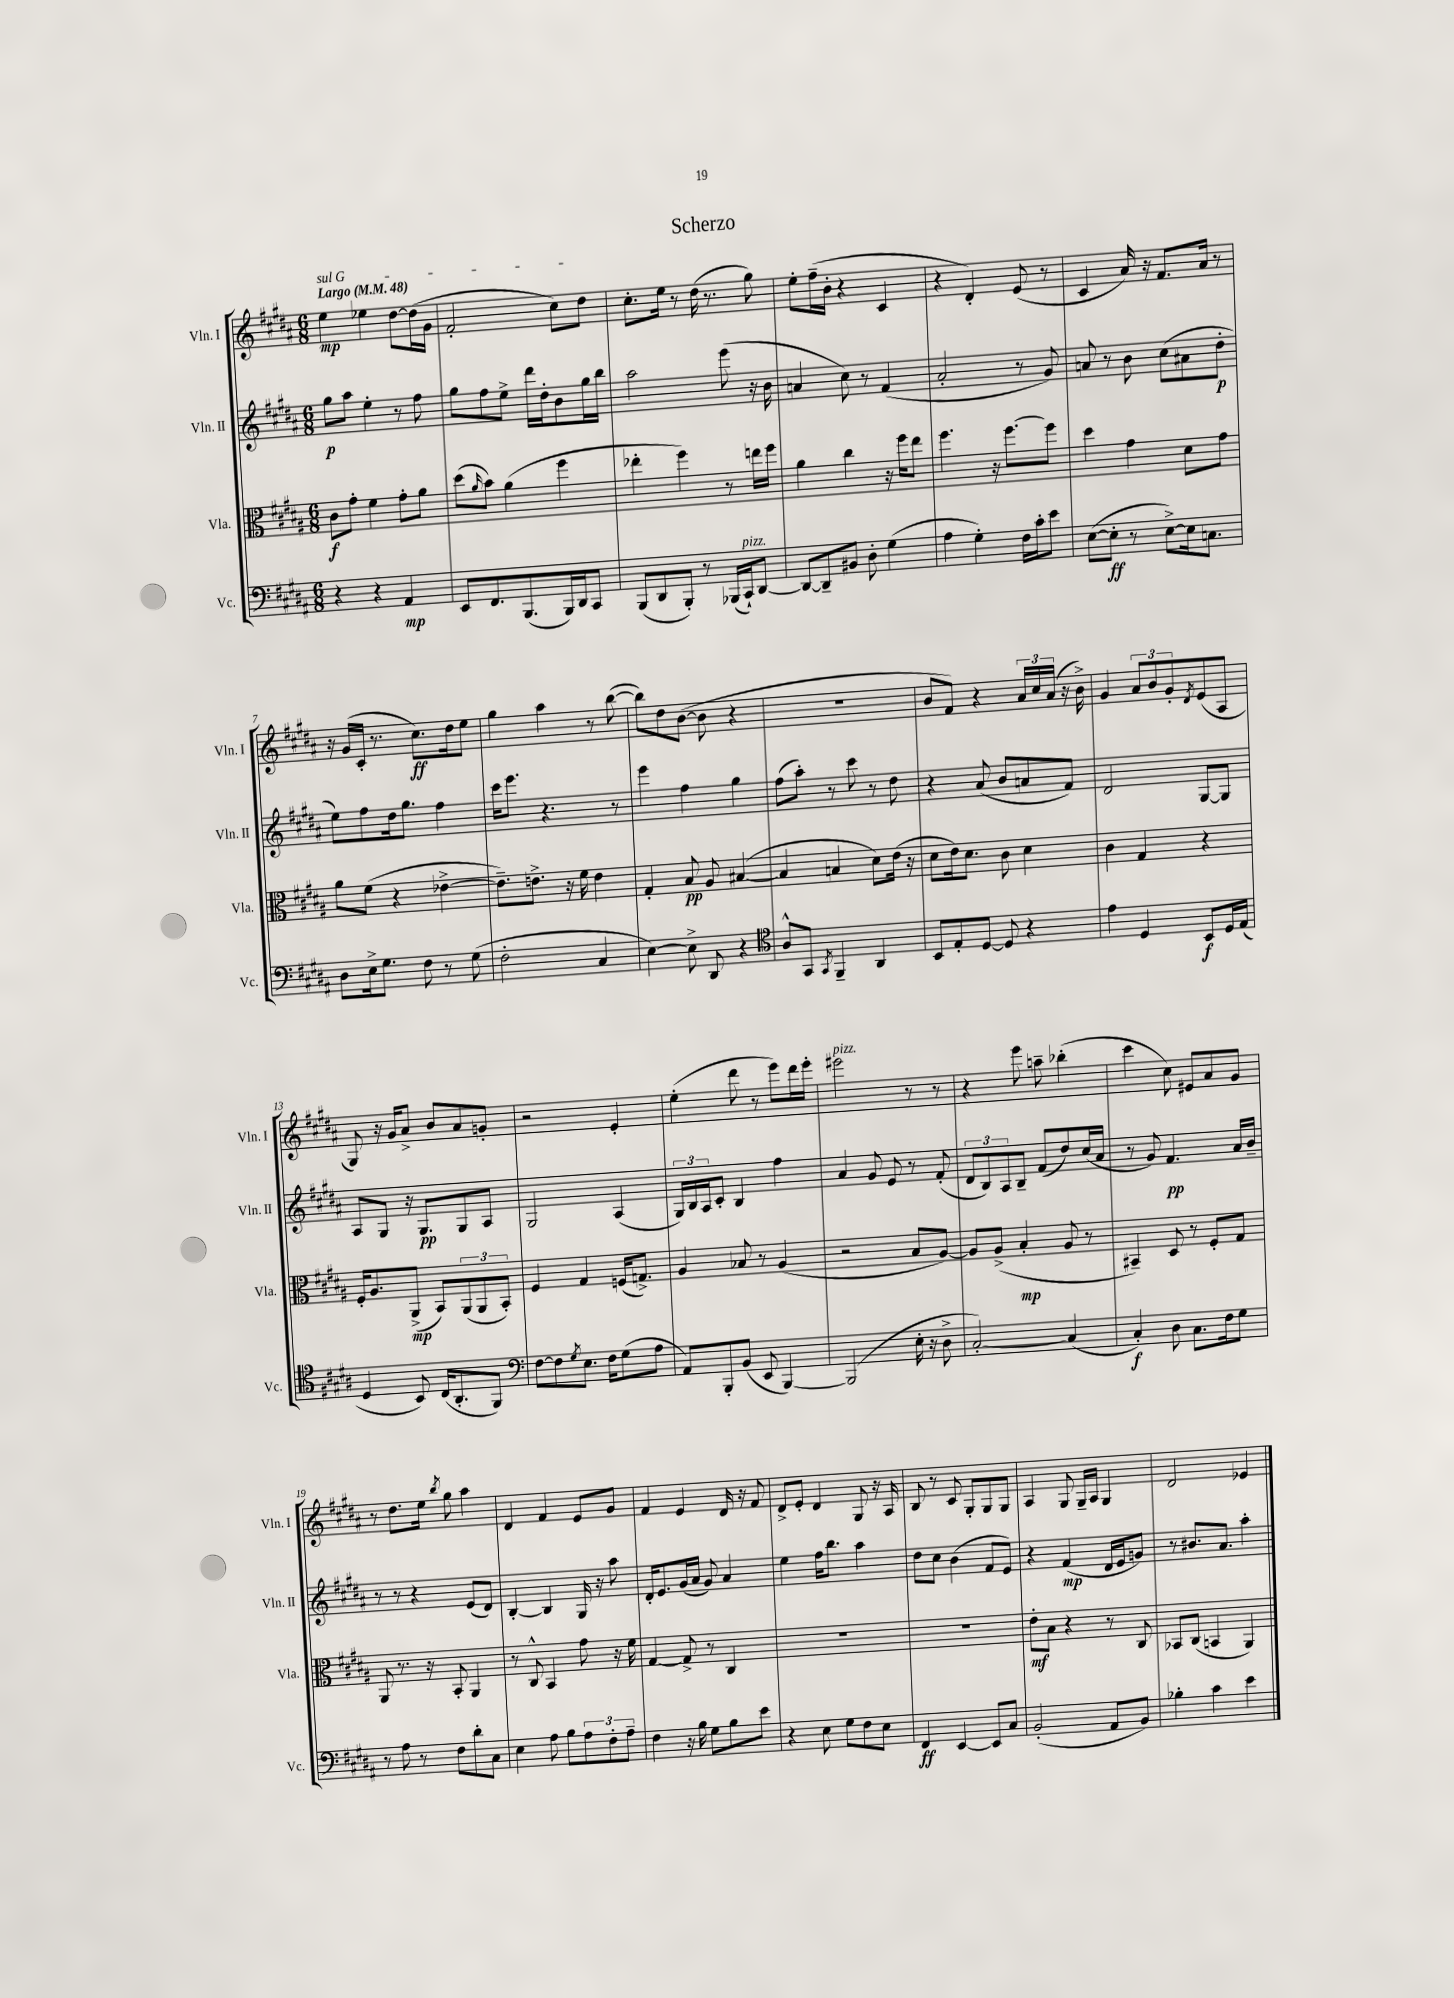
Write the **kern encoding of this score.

**kern	**dynam	**kern	**dynam	**kern	**dynam	**kern	**dynam
*part4	*part4	*part3	*part3	*part2	*part2	*part1	*part1
*staff4	*staff4	*staff3	*staff3	*staff2	*staff2	*staff1	*staff1
*I"Vc.	*	*I"Vla.	*	*I"Vln. II	*	*I"Vln. I	*
*I'Vc.	*	*I'Vla.	*	*I'Vln. II	*	*I'Vln. I	*
*clefF4	*	*clefC3	*	*clefG2	*	*clefG2	*
*k[f#c#g#d#a#]	*	*k[f#c#g#d#a#]	*	*k[f#c#g#d#a#]	*	*k[f#c#g#d#a#]	*
*M6/8	*	*M6/8	*	*M6/8	*	*M6/8	*
*MM48	*	*MM48	*	*MM48	*	*MM48	*
=1	=1	=1	=1	=1	=1	=1	=1
!	!	!	!	!	!	!LO:TX:a:B:t=Largo	!
!	!	!	!	!	!	!LO:TX:a:i:t=sul G	!
4r	.	8c#\L	f	8gg#\L	p	4ee\	mp
.	.	8g#'\J	.	8aa#\J	.	.	.
4r	.	4f#\	.	4ee'\	.	4ee-X\	.
4AA#/	mp	8g#'\L	.	8r	.	[8dd#\L	.
.	.	8a#\J	.	8ff#\	.	(16dd#\L]	.
.	.	.	.	.	.	16g#\JJ	.
=2	=2	=2	=2	=2	=2	=2	=2
8EE/L	.	(8dd#\L	.	8gg#\L	.	2f#'/	.
.	.	16qqa#/	.	.	.	.	.
8.FF#/	.	8b\J)	.	8ff#\	.	.	.
.	.	(4a#\	.	8ee^\J	.	.	.
(8.BBB/	.	.	.	.	.	.	.
.	.	.	.	16ddd#\LL	.	.	.
.	.	.	.	16dd#'\J	.	.	.
16BBB/L)	.	4ff#\	.	8b\	.	8cc#\L)	.
16DD#/J	.	.	.	.	.	.	.
8CC#/J	.	.	.	16gg#\L	.	8dd#\J	.
.	.	.	.	16bb\JJ	.	.	.
=3	=3	=3	=3	=3	=3	=3	=3
(8BBB/L	.	4ee-X'\	.	2aa#\	.	8.cc#'\L	.
8DD#/	.	.	.	.	.	.	.
.	.	.	.	.	.	16ee\Jk	.
8BBB'/J)	.	4ff#\)	.	.	.	8r	.
8r	.	.	.	.	.	(16dd#\	.
.	.	.	.	.	.	8.r	.
(16BBB-X/LL	.	8r	.	(8eee\	.	.	.
!LO:TX:a:i:t=pizz.	!	!	!	!	!	!	!
16CC#`/J)	.	.	.	.	.	.	.
[8DD#/J	.	16een\LL	.	16r	.	8gg#\)	.
.	.	16ff#\JJ	.	16b\	.	.	.
=4	=4	=4	=4	=4	=4	=4	=4
8DD#/L_	.	4a#\	.	4an/	.	8ee'\L	.
8DD#~/]	.	.	.	.	.	(16ff#~\L	.
.	.	.	.	.	.	16b'\JJ	.
8BB#X/J	.	4cc#\	.	8cc#\)	.	4r	.
8D#'\	.	.	.	8r	.	.	.
(4G#\	.	16r	.	(4f#/	.	4c#/	.
.	.	16ff#\KL	.	.	.	.	.
.	.	8ee\J	.	.	.	.	.
=5	=5	=5	=5	=5	=5	=5	=5
4A#\	.	4.ff#\	.	2a#'/	.	4r	.
4G#'\)	.	.	.	.	.	4d#'/)	.
.	.	16r	.	.	.	.	.
.	.	[8.ff#\L	.	.	.	.	.
16F#\LL	.	.	.	8r	.	(8e/	.
16c#'\J	.	.	.	.	.	.	.
8e\J	.	8ff#\J]	.	8g#/)	.	8r	.
=6	=6	=6	=6	=6	=6	=6	=6
([8E\L	.	4dd#\	.	8an/	.	4c#/	.
8E'\J]	ff	.	.	8r	.	.	.
8r	.	4g#\	.	8b\	.	16a#/)	.
.	.	.	.	.	.	16r	.
[8E^\L)	.	.	.	(8cc#\L	.	8.f#/L	.
16E\k]	.	8d#\L	.	8a#X\	.	.	.
8.Cn\J	.	.	.	.	.	16a#/Jk	.
.	.	8g#\J	.	8dd#'\J	p	8r	.
!!LO:LB:g=z
=7	=7	=7	=7	=7	=7	=7	=7
8D#\L	.	8a#\L	.	8ee\L)	.	16r	.
.	.	.	.	.	.	(16g#/LL	.
16E^\k	.	(8f#\J	.	8ff#\	.	16c#'/JJ	.
8.G#\J	.	.	.	.	.	8.r	.
.	.	4r	.	16dd#\k	.	.	.
.	.	.	.	8.gg#\J	.	.	.
8F#\	.	.	.	.	.	8.cc#\L)	ff
8r	.	[4e-X^\	.	4ff#\	.	.	.
.	.	.	.	.	.	16dd#\k	.
(8G#\	.	.	.	.	.	8ee\J	.
=8	=8	=8	=8	=8	=8	=8	=8
2F#'\	.	8.e-~\L])	.	16ccc#\KL	.	4gg#\	.
.	.	.	.	8.eee\J	.	.	.
.	.	8.en^\J	.	.	.	.	.
.	.	.	.	4.r	.	4aa#\	.
.	.	16r	.	.	.	.	.
.	.	16f#\	.	.	.	.	.
4C#/	.	4e\	.	.	.	8r	.
.	.	.	.	8r	.	([8bb\	.
=9	=9	=9	=9	=9	=9	=9	=9
[4E\)	.	4G#'/	.	4eee\	.	8bb\L])	.
.	.	.	.	.	.	8dd#\	.
8E^\]	.	8B/	pp	4ff#\	.	([8b\J	.
8DD#/	.	8A#/	.	.	.	8b\]	.
4r	.	([4B#X/	.	4gg#\	.	4r	.
=10	=10	=10	=10	=10	=10	=10	=10
*clefC4	*	*	*	*	*	*	*
8A#^^/L	.	4B#/]	.	(8ff#\L	.	2.r	.
8GG#/J	.	.	.	8aa#'\J)	.	.	.
8qGG#/	.	.	.	.	.	.	.
4FF#~/	.	4Bn/	.	8r	.	.	.
.	.	.	.	8ccc#\	.	.	.
4AA#/	.	8d#\L)	.	8r	.	.	.
.	.	(16e\Jk	.	8dd#\	.	.	.
.	.	16r	.	.	.	.	.
=11	=11	=11	=11	=11	=11	=11	=11
8BB/L	.	8d#\L	.	4r	.	8b/L	.
8E'/	.	16e\k)	.	.	.	8f#/J)	.
.	.	8.d#\J	.	.	.	.	.
[8D#/J	.	.	.	(8a#/	.	4r	.
8D#/]	.	8c#\	.	8b/L	.	.	.
4r	.	4d#\	.	8an/	.	24a#/LL	.
.	.	.	.	.	.	24cc#/	.
.	.	.	.	.	.	(24a#/JJ	.
.	.	.	.	8f#/J)	.	16r	.
.	.	.	.	.	.	16b^\)	.
=12	=12	=12	=12	=12	=12	=12	=12
4e\	.	4c#\	.	2d#/	.	4g#/	.
4D#/	.	4G#/	.	.	.	12a#/L	.
.	.	.	.	.	.	12b/	.
.	.	.	.	.	.	12g#'/	.
.	.	.	.	.	.	8qd#/	.
8BB/L	f	4r	.	[8G#/L	.	(8e/	.
16D#/L	.	.	.	8G#/J]	.	8A#/J	.
(16E/JJ	.	.	.	.	.	.	.
!!LO:LB:g=z
=13	=13	=13	=13	=13	=13	=13	=13
4D#/	.	16F#'/KL	.	8A#/L	.	8G#/)	.
.	.	8.A#/	.	.	.	.	.
.	.	.	.	8G#/J	.	16r	.
.	.	.	.	.	.	16g#/KL	.
8BB/)	.	(8AA#^/J	mp	16r	.	8a#^/J	.
.	.	.	.	8.G#/L	pp	.	.
(16C#/KL	.	8BB/L)	.	.	.	8b/L	.
8.AA#'/	.	.	.	.	.	.	.
.	.	(12AA#/	.	8G#/	.	8a#/	.
.	.	12AA#/	.	.	.	.	.
8FF#/J)	.	.	.	8A#/J	.	8gn'/J	.
.	.	12BB'/J)	.	.	.	.	.
=14	=14	=14	=14	=14	=14	=14	=14
*clefF4	*	*	*	*	*	*	*
[8F#\L	.	4F#/	.	2G#/	.	2r	.
8F#\]	.	.	.	.	.	.	.
8qG#/	.	.	.	.	.	.	.
8.E\J	.	4G#/	.	.	.	.	.
16F#\KL	.	.	.	.	.	.	.
(8G#\	.	(16Fn/KL	.	(4A#/	.	4e'/	.
.	.	8.Gn^/J)	.	.	.	.	.
8A#\J	.	.	.	.	.	.	.
=15	=15	=15	=15	=15	=15	=15	=15
8AA#/L)	.	4A#/	.	24G#/LL)	.	(4ee'\	.
.	.	.	.	24B/	.	.	.
.	.	.	.	24A#/J	.	.	.
8BBB'/	.	.	.	8c#'/J	.	.	.
(8BB/J	.	8B-X/	.	4B/	.	8ddd#\	.
8EE/	.	8r	.	.	.	8r	.
[4BBB/)	.	(4A#/	.	4ff#\	.	8eee\L)	.
.	.	.	.	.	.	16ddd#\L	.
.	.	.	.	.	.	16eee'\JJ	.
=16	=16	=16	=16	=16	=16	=16	=16
!	!	!	!	!	!	!LO:TX:a:i:t=pizz.	!
(2BBB/]	.	2r	.	4a#/	.	2eee#X\	.
.	.	.	.	8g#/	.	.	.
.	.	.	.	8e/	.	.	.
16E'\	.	8B/L	.	8r	.	8r	.
16r	.	.	.	.	.	.	.
8D#^\	.	[8A#/J)	.	(8f#'/	.	8r	.
=17	=17	=17	=17	=17	=17	=17	=17
[2C#'/)	.	8A#/L]	.	12d#/L	.	4r	.
.	.	.	.	12B/)	.	.	.
.	.	(8A#^/J	.	.	.	.	.
.	.	.	.	12A#/	.	.	.
.	.	4B'/	mp	8B~/J	.	8eee\	.
.	.	.	.	(8f#/L	.	8aan~\	.
(4C#/]	.	8A#/	.	8dd#/)	.	(4bb-X'\	.
.	.	8r	.	(16cc#/L	.	.	.
.	.	.	.	16a#/JJ	.	.	.
=18	=18	=18	=18	=18	=18	=18	=18
4C#'/)	f	4BB#X~/)	.	8r	.	4ccc#\	.
.	.	.	.	8g#/)	.	.	.
8D#\	.	8D#/	.	4.f#/	pp	8cc#\)	.
8.C#\L	.	8r	.	.	.	8e#X/L	.
.	.	8F#'/L	.	.	.	8a#/	.
16F#\k	.	.	.	.	.	.	.
8G#\J	.	8G#/J	.	16a#/LL	.	8g#/J	.
.	.	.	.	16b~/JJ	.	.	.
!!LO:LB:g=z
=19	=19	=19	=19	=19	=19	=19	=19
8r	.	8AA#/	.	8r	.	8r	.
8A#\	.	8.r	.	8r	.	8.dd#\L	.
8r	.	.	.	4r	.	.	.
.	.	16r	.	.	.	16ee\Jk	.
.	.	.	.	.	.	8qbb/	.
8F#\L	.	8BB'/	.	.	.	8gg#\	.
8d#'\	.	4AA#/	.	(8e/L	.	4aa#\	.
8C#\J	.	.	.	8d#/J)	.	.	.
=20	=20	=20	=20	=20	=20	=20	=20
4E\	.	8r	.	[4B'/	.	4d#/	.
.	.	8C#^^/	.	.	.	.	.
8A#\	.	4BB/	.	4B/]	.	4f#/	.
8B\L	.	.	.	.	.	.	.
12A#\	.	8g#\	.	16G#/	.	8e/L	.
.	.	.	.	16r	.	.	.
12F#'\	.	.	.	.	.	.	.
.	.	16r	.	8aa#\	.	8g#/J	.
12A#~\J	.	.	.	.	.	.	.
.	.	16f#\	.	.	.	.	.
=21	=21	=21	=21	=21	=21	=21	=21
4F#\	.	[4G#/	.	16d#'/KL	.	4f#/	.
.	.	.	.	8.e/	.	.	.
16r	.	8G#^/]	.	(16g#/L	.	4e/	.
16B\	.	.	.	16a#/JJ	.	.	.
8G#\L	.	8r	.	8g#/)	.	.	.
8B\	.	4C#/	.	4a#/	.	16d#/	.
.	.	.	.	.	.	16r	.
8e\J	.	.	.	.	.	8f#/	.
=22	=22	=22	=22	=22	=22	=22	=22
4r	.	2.r	.	4ee\	.	8d#^/L	.
.	.	.	.	.	.	8e'/J	.
8E\	.	.	.	16ff#\KL	.	4d#/	.
.	.	.	.	8.bb\J	.	.	.
8G#\L	.	.	.	.	.	.	.
8F#\	.	.	.	4aa#\	.	8G#/	.
8E\J	.	.	.	.	.	16r	.
.	.	.	.	.	.	16A#/	.
=23	=23	=23	=23	=23	=23	=23	=23
4FF#/	ff	2.r	.	8dd#\L	.	8B/	.
.	.	.	.	8cc#\J	.	8r	.
[4EE/	.	.	.	(4b\	.	8c#/	.
.	.	.	.	.	.	8G#'/L	.
8EE/L]	.	.	.	8f#/L	.	8G#/	.
8C#/J	.	.	.	8e/J)	.	8G#/J	.
=24	=24	=24	=24	=24	=24	=24	=24
(2BB'/	.	8e'\L	mf	4r	.	4A#/	.
.	.	8B\J	.	.	.	.	.
.	.	4r	.	(4f#/	mp	8G#/	.
.	.	.	.	.	.	16G#~/LL	.
.	.	.	.	.	.	16A#/JJ	.
8AA#/L	.	8r	.	16d#/LL	.	4G#/	.
.	.	.	.	16e/J	.	.	.
8BB/J)	.	8C#/	.	8gn/J)	.	.	.
=25	=25	=25	=25	=25	=25	=25	=25
4B-X'\	.	8BB-X/L	.	8r	.	2d#/	.
.	.	(8C#/J	.	8.b#X/L	.	.	.
4c#\	.	4BBn/	.	.	.	.	.
.	.	.	.	8.a#/J	.	.	.
4e\	.	4AA#/)	.	4aa#'\	.	4e-X/	.
==	==	==	==	==	==	==	==
*-	*-	*-	*-	*-	*-	*-	*-
